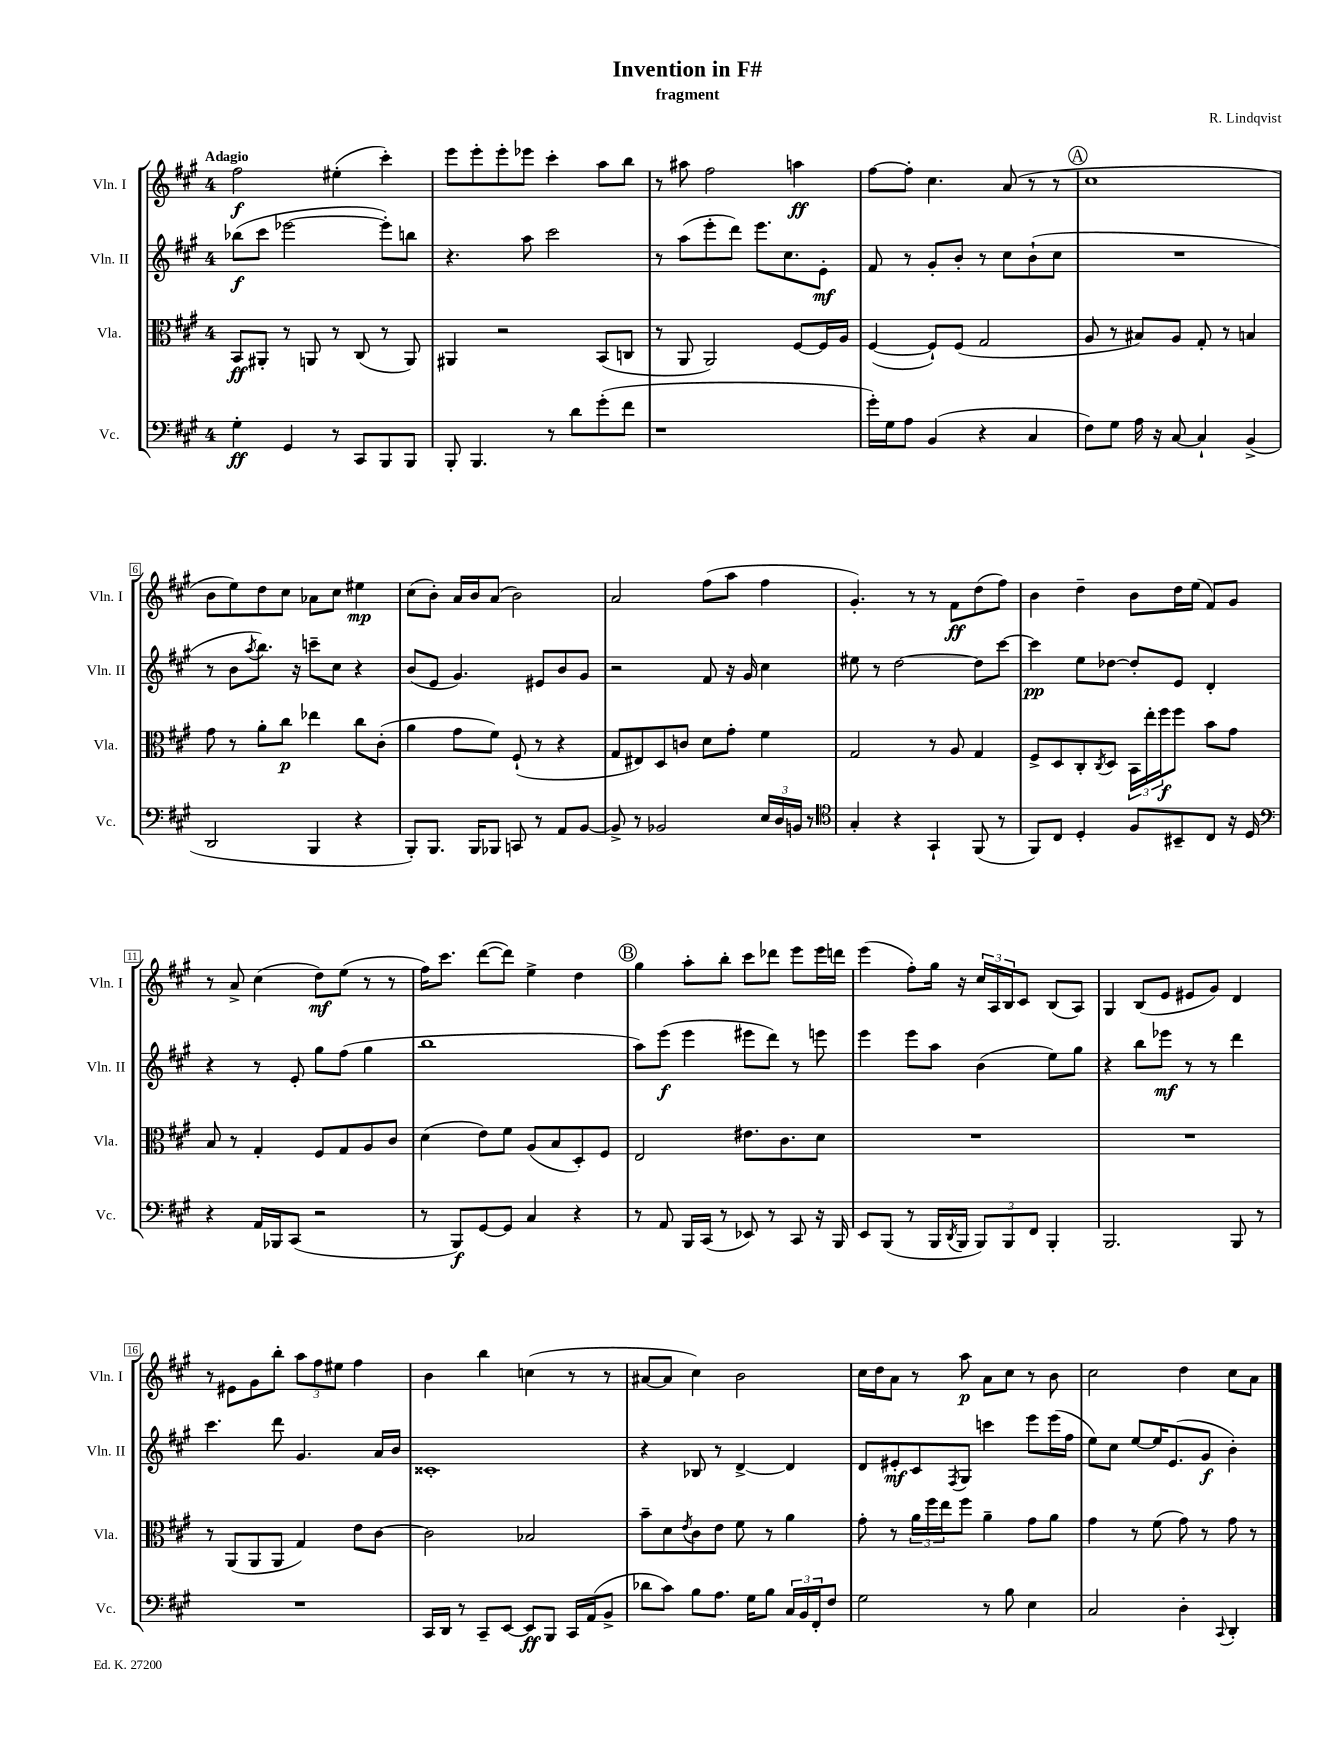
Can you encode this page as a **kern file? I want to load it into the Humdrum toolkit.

**kern	**kern	**kern	**kern
*staff4	*staff3	*staff2	*staff1
*clefF4	*clefC3	*clefG2	*clefG2
*k[f#c#g#]	*k[f#c#g#]	*k[f#c#g#]	*k[f#c#g#]
*M4/4	*M4/4	*M4/4	*M4/4
4G#'	8BB	(8bb-	2ff#
.	8AA#'	8ccc#	.
4GG#	8r	[2eee-	.
.	8AA	.	.
8r	8r	.	(4ee#'
8CC#	(8C#	.	.
8BBB	8r	8eee-'])	4ccc#')
8BBB	8AA)	8bb	.
=	=	=	=
8BBB'	4AA#	4.r	8eee
4.BBB	.	.	8eee'
.	2r	.	8eee'
.	.	8aa	8eee-
8r	.	2ccc#	4ccc#'
8d	.	.	.
(8g#'	(8BB	.	8aa
8f#	8C	.	8bb
=	=	=	=
1r	8r	8r	8r
.	8AA	(8aa	8aa#
.	2AA)	8eee'	2ff#
.	.	8ddd)	.
.	.	8.eee	.
.	.	8.cc#	.
.	[8F#	.	4aa
.	16F#]	8e'	.
.	16A	.	.
=	=	=	=
16g#')	([4F#	8f#	[8ff#
16G#	.	.	.
8A	.	8r	8ff#']
(4BB	8F#`])	8g#'	4.cc#
.	(8F#	8b'	.
4r	2G#	8r	.
.	.	8cc#	(8a
4C#	.	(8b`	8r
.	.	8cc#	8r
=	=	=	=
8F#)	8A	1r	1cc#
8G#	8r	.	.
16A	8B#)	.	.
16r	.	.	.
[8C#	8A	.	.
4C#`]	8G#'	.	.
.	8r	.	.
(4BB^	4B	.	.
=	=	=	=
2DD	8g#	8r	8b
.	8r	8b	8ee)
.	.	8qaa	.
.	8a'	8.bb)	8dd
.	8cc#	.	8cc#
.	.	16r	.
4BBB	4ee-	8ccc~	8a-
.	.	8cc#	8cc#
4r	8cc#	4r	4ee#
.	(8c#'	.	.
=	=	=	=
8BBB')	4a	(8b	(8cc#
8.BBB	.	8e	8b')
.	8g#	4.g#)	16a
16BBB	.	.	16b
8BBB-	8f#)	.	(8a
8CC	(8F#`	.	2b)
8r	8r	8e#	.
8AA	4r	8b	.
[8BB	.	8g#	.
=	=	=	=
8BB^]	8G#	2r	2a
8r	8E#)	.	.
2BB-	8D	.	.
.	8c	.	.
.	8d	8f#	(8ff#
.	8g#'	16r	8aa
.	.	16g#	.
24E	4f#	4cc#	4ff#
24D	.	.	.
24BB	.	.	.
8r	.	.	.
=	=	=	=
*clefC4	*	*	*
4G#'	2G#	8ee#	4.g#')
.	.	8r	.
4r	.	[2dd	.
.	.	.	8r
4GG#`	8r	.	8r
.	8A	.	8f#
(8FF#	4G#	8dd]	(8dd
8r	.	[8ccc#	8ff#)
=	=	=	=
8FF#)	8F#^	4ccc#]	4b
8C#	8D	.	.
4D'	8C#'	8ee	4dd~
.	8qC#	.	.
.	8D	[8dd-	.
8F#	24BB	8dd-']	8b
.	24ee'	.	.
.	24ff#	.	.
8BB#~	8ff#	8e	16dd
.	.	.	(16ee
8C#	8b	4d'	8f#)
16r	8g#	.	8g#
16D	.	.	.
=	=	=	=
*clefF4	*	*	*
4r	8B	4r	8r
.	8r	.	8a^
16AA	4G#'	8r	(4cc#
16BBB-	.	.	.
(8CC#	.	8e'	.
2r	8F#	8gg#	8dd)
.	8G#	(8ff#	(8ee
.	8A	4gg#	8r
.	8c#	.	8r
=	=	=	=
8r	(4d	1bb	16ff#)
.	.	.	8.ccc#
8BBB)	.	.	.
[8GG#	8e)	.	([8ddd
8GG#]	8f#	.	8ddd])
4C#	(8A	.	4ee^
.	8B	.	.
4r	8D')	.	4dd
.	8F#	.	.
=	=	=	=
8r	2E	8aa)	4gg#
8AA	.	(8eee	.
16BBB	.	4eee	8aa'
(16CC#	.	.	.
8r	.	.	8bb'
8EE-)	8.e#	8eee#	8ccc#
8r	.	8ddd)	8ddd-
.	8.c#	.	.
8CC#	.	8r	8eee
16r	8d	8eee	16eee
16BBB	.	.	16ddd
=	=	=	=
8EE	1r	4eee	(4eee
(8BBB	.	.	.
8r	.	8eee	8ff#')
16BBB	.	8aa	16gg#
8qDD	.	.	.
16BBB	.	.	16r
12BBB)	.	(4b	24cc#
.	.	.	24A
12BBB	.	.	24B
.	.	.	8c#
12FF#	.	.	.
4BBB'	.	8ee)	(8B
.	.	8gg#	8A)
=	=	=	=
2.BBB	1r	4r	4G#
.	.	8bb	(8B
.	.	8eee-	8e
.	.	8r	8e#
.	.	8r	8g#)
8BBB	.	4ddd	4d
8r	.	.	.
=	=	=	=
1r	8r	4.ccc#	8r
.	(8AA	.	8e#
.	8AA	.	8g#
.	8AA	8ddd	8bb'
.	4G#)	4.g#	12aa
.	.	.	12ff#
.	.	.	12ee#
.	8e	.	4ff#
.	[8c#	16a	.
.	.	16b	.
=	=	=	=
16CC#	2c#]	1c##'	4b
16DD	.	.	.
8r	.	.	.
8CC#~	.	.	4bb
[8EE	.	.	.
8EE]	2B-	.	(4cc
8BBB	.	.	.
16CC#	.	.	8r
(16AA	.	.	.
8BB^	.	.	8r
=	=	=	=
8d-	8b~	4r	[8a#
8c#)	8d	.	8a#]
.	8qe	.	.
8B	8c#	8B-	4cc#)
8.A	8e	8r	.
.	8f#	[4d^	2b
16G#	.	.	.
8B	8r	.	.
24C#	4a	4d]	.
24BB	.	.	.
24FF#'	.	.	.
8F#	.	.	.
=	=	=	=
2G#	8g#'	8d	16cc#
.	.	.	16dd
.	8r	8e#'	8a
.	24a	8c#	8r
.	24ff#	.	.
.	24ee	.	.
.	.	8qF#	.
.	8ff#	8G#	8aa
8r	4a~	4ccc	8a
8B	.	.	8cc#
4E	8g#	8eee	8r
.	8a	(16eee	8b
.	.	16ff#	.
=	=	=	=
2C#	4g#	8ee)	2cc#
.	.	8cc#	.
.	8r	[8ee	.
.	(8f#	16ee]	.
.	.	(8.e	.
4D'	8g#)	.	4dd
.	8r	8g#	.
8qqCC#	.	.	.
4DD'	8g#	4b')	8cc#
.	8r	.	8a
==	==	==	==
*-	*-	*-	*-
